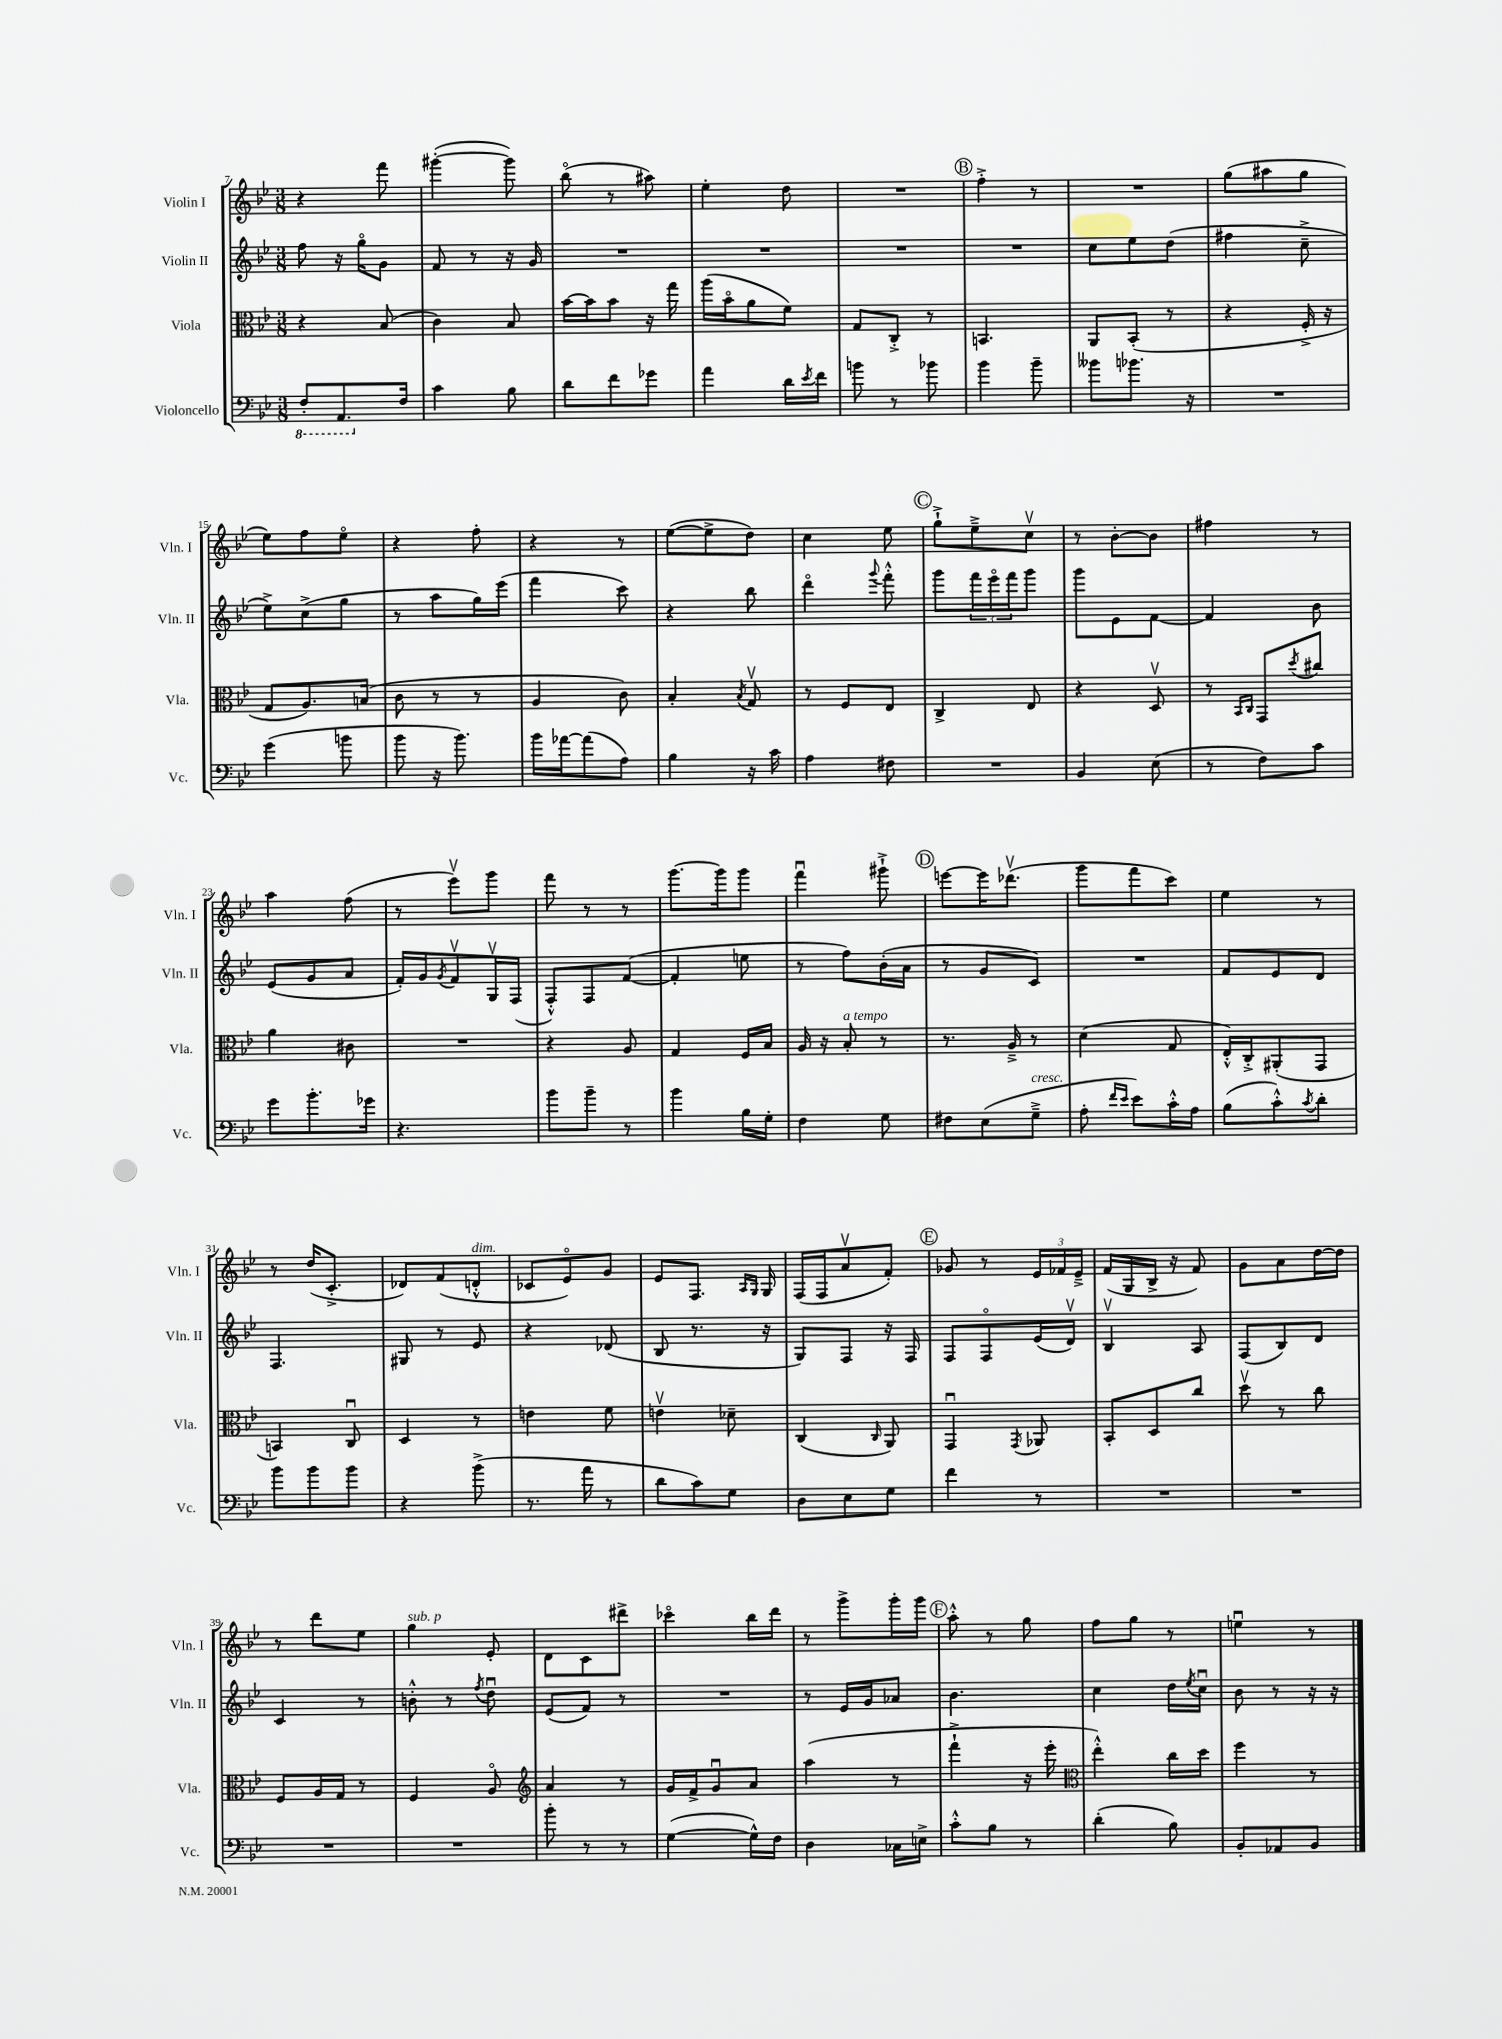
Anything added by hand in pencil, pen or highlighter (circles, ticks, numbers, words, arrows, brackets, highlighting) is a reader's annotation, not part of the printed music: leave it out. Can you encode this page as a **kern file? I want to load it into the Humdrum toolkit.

**kern	**kern	**kern	**kern
*staff4	*staff3	*staff2	*staff1
*clefF4	*clefC3	*clefG2	*clefG2
*k[b-e-]	*k[b-e-]	*k[b-e-]	*k[b-e-]
*M3/8	*M3/8	*M3/8	*M3/8
8FF'	4r	8ff	4r
8.AAA	.	16r	.
.	.	16ggo	.
.	(8B-	8g	8fff
16F	.	.	.
=	=	=	=
4c	4c)	8f	([4ggg#'
.	.	8r	.
8B-	8B-	16r	8ggg#])
.	.	16g	.
=	=	=	=
8d	[16b-	4.r	(8bb-o
.	16b-]	.	.
8f	8b-	.	8r
8g-	16r	.	8aa#)
.	16gg	.	.
=	=	=	=
4a	(16aa	4.r	4ee-'
.	16b-o	.	.
.	8a	.	.
16d	8f)	.	8dd
8qe-	.	.	.
16f	.	.	.
=	=	=	=
8b	8G	4.r	4.r
8r	8C'^	.	.
8b-	8r	.	.
=	=	=	=
4b-	4.BB	4.r	4ff'^
8b-~	.	.	8r
=	=	=	=
8b--	8AA	8cc	4.r
8.b-	(8BB-'	8ee-	.
.	8r	(8dd	.
16r	.	.	.
=	=	=	=
4.r	4r	4ff#	(8gg
.	.	.	8aa#
.	16F'^	8cc~^	8gg
.	16r	.	.
=	=	=	=
(4g	8G	8ee-^)	8ee-)
.	8.A)	(8cc^	8ff
8b	.	8gg	8ee-o
.	(16B	.	.
=	=	=	=
8b-	8c	8r	4r
16r	8r	8aa	.
8.b-)	.	.	.
.	8r	16gg)	8ff'
.	.	(16eee-	.
=	=	=	=
16b-	4A	4fff	4r
[16a-	.	.	.
(8a-]	.	.	.
8A)	8c)	8ccc)	8r
=	=	=	=
4B-	4B-'	4r	([8ee-
.	.	.	8ee-^]
.	8qB-	.	.
16r	8Gv	8bb-	8dd)
16c	.	.	.
=	=	=	=
4A	8r	4dddo	4cc
.	8F	.	.
.	.	8qqggg	.
8F#	8E-	8fff'^^	8ee-
=	=	=	=
4.r	4C^	8ggg	8gg`^
.	.	24fff	8ee-~^
.	.	24eee-o	.
.	.	24fff	.
.	8E-	8ggg	8ccv
=	=	=	=
4BB-	4r	8ggg	8r
.	.	8e-	[8b-'
(8E-	8Dv	[8f	8b-]
=	=	=	=
8r	8r	4f]	4ff#
.	16qqBB-	.	.
.	16qqC	.	.
8F)	8GG	.	.
.	8qdd	.	.
8c	8cc#	8b-	8r
=	=	=	=
8g	4a	(8e-	4aa
8.b-'	.	8g	.
.	8c#	8a	(8ff
16g-	.	.	.
=	=	=	=
4.r	4.r	16f')	8r
.	.	16g	.
.	.	8qg	.
.	.	8fv	8eee-v)
.	.	16Gv	8ggg
.	.	(16F	.
=	=	=	=
8b-	4r	8F'^^)	8fff
8b-~	.	8F	8r
8r	8A	([8f	8r
=	=	=	=
4b-	4G	4f']	[8.ggg
.	.	.	16ggg]
16B-	16F	8ee	8ggg
16G'	16B-	.	.
=	=	=	=
4F	16A	8r	4fffu
.	16r	.	.
.	8B-'	8ff)	.
8G	8r	(16b-'	8ggg#`^
.	.	16a	.
=	=	=	=
8F#	8.r	8r	[8eee
(8E-	.	8g	16eee]
.	16A~^	.	(8.ddd-v
8G~^	8r	8c)	.
=	=	=	=
8A'	(4d	4.r	8ggg
16qqf	.	.	.
16qqe-	.	.	.
8e-)	.	.	8fff
16c'^^	8G	.	8ccc)
16A	.	.	.
=	=	=	=
(8B-	16E-'^^)	8f	4ee-
.	16C'^	.	.
8c'^^)	(8AA#'	8e-	.
8qc	.	.	.
8d'	8GG	8d	8r
=	=	=	=
8b-	4BB)	4.F	8r
8b-	.	.	(16dd
.	.	.	8.c'^
8b-	8Cu	.	.
=	=	=	=
4r	4D	8G#	8d-)
.	.	8r	(8f
(8b-^	8r	8e-	8d'^^
=	=	=	=
8.r	4e	4r	8c-
.	.	.	8e-o)
16a	.	.	.
8r	8f	(8d-	8g
=	=	=	=
8d	4ev	8B-	8e-
8c)	.	8.r	8.F
8G	8d-~	.	.
.	.	.	16qqA
.	.	.	16qqG
.	.	16r	16G
=	=	=	=
8D	(4C	8G)	(16F
.	.	.	16F
8E-	.	8F	8av
.	16qqC	.	.
8G	8AA)	16r	8f')
.	.	16F	.
=	=	=	=
4f	4GGu	8F	8g-
.	.	8Fo	8r
.	8qGG	.	.
8r	8AA-	(16e-	24e-
.	.	.	24f-
.	.	16dv)	.
.	.	.	24e-~^
=	=	=	=
4.r	8BB-'	4B-v	(16f
.	.	.	16G
.	8D	.	16B-^
.	.	.	16r
.	8cc	8A	8f)
=	=	=	=
4.r	8ddv	(8F	8g
.	8r	8B-)	8a
.	8cc	8d	[16dd
.	.	.	16dd]
=	=	=	=
4.r	8F	4c	8r
.	16A	.	8ddd
.	16G	.	.
.	8r	8r	8ee-
=	=	=	=
4.r	4F	8b'^^	4gg
.	.	8r	.
.	.	8qff	.
.	8Ao	8ddu	8e-'
=	=	=	=
*	*clefG2	*	*
8b-'	4a	(8e-	8d
8r	.	8f)	8c
8r	8r	8r	8ddd#^
=	=	=	=
([4G	16g	4.r	4ccc-o
.	16f^	.	.
.	8gu	.	.
16G^^])	8a	.	16bb-
16F	.	.	16ddd
=	=	=	=
4D	(4aa	8r	8r
.	.	16e-	8ggg^
.	.	16g	.
16C-	8r	8a-	16ggg'
16E^	.	.	16ggg
=	=	=	=
8c'^^	4fff`^	4.b-	8aa'^^
8B-	.	.	8r
8r	16r	.	8gg
.	16eee-'	.	.
=	=	=	=
*	*clefC3	*	*
(4d'	4ee-'^^)	4cc	8ff
.	.	.	8gg
8B-)	16cc	16dd	8r
.	.	8qee-	.
.	16dd	16ccu	.
=	=	=	=
8BB-'	4ff	8b-	4eeu
8AA-	.	8r	.
8BB-	8r	16r	8r
.	.	16r	.
==	==	==	==
*-	*-	*-	*-
